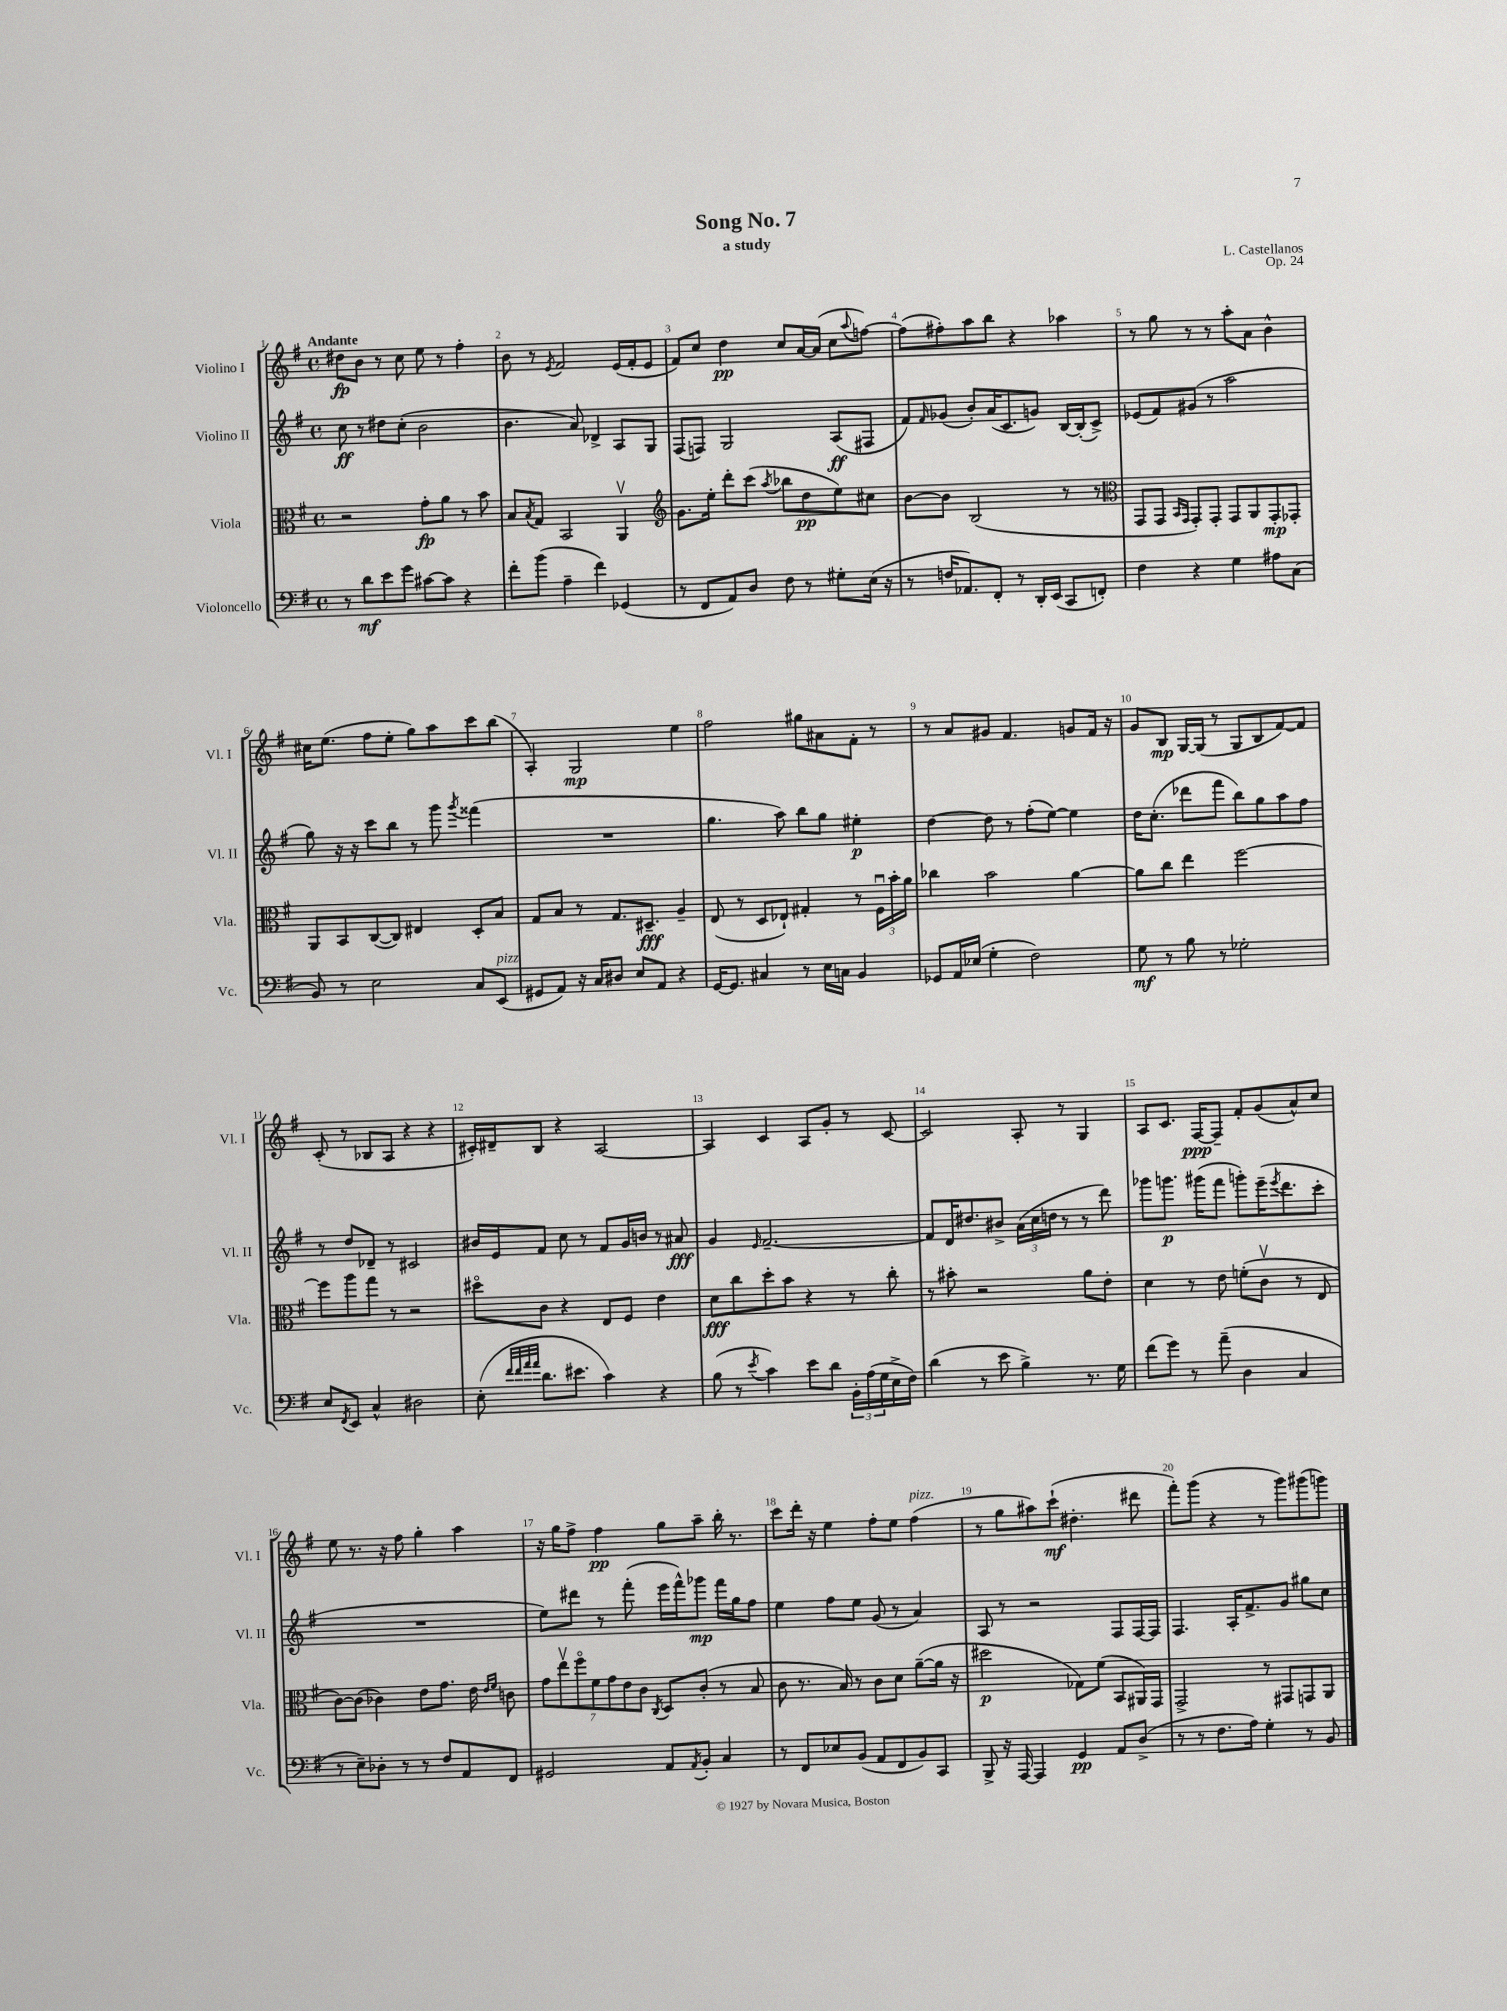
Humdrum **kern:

**kern	**dynam	**kern	**dynam	**kern	**dynam	**kern	**dynam
*part4	*part4	*part3	*part3	*part2	*part2	*part1	*part1
*staff4	*staff4	*staff3	*staff3	*staff2	*staff2	*staff1	*staff1
*I"Violoncello	*	*I"Viola	*	*I"Violino II	*	*I"Violino I	*
*I'Vc.	*	*I'Vla.	*	*I'Vl. II	*	*I'Vl. I	*
*clefF4	*	*clefC3	*	*clefG2	*	*clefG2	*
*k[f#]	*	*k[f#]	*	*k[f#]	*	*k[f#]	*
*M4/4	*	*M4/4	*	*M4/4	*	*M4/4	*
*met(c)	*	*met(c)	*	*met(c)	*	*met(c)	*
=1	=1	=1	=1	=1	=1	=1	=1
!	!	!	!	!	!	!LO:TX:a:B:t=Andante	!
8r	.	2r	.	8cc\	ff	8dd#X\L	fp
8d\L	mf	.	.	8r	.	8b\J	.
8e\	.	.	.	8dd#X\L	.	8r	.
8g\J	.	.	.	(8cc'\J	.	8cc\	.
[8c#X\L	.	8g'\L	fp	2b\	.	8ee\	.
8c#\J]	.	8a\J	.	.	.	8r	.
4r	.	8r	.	.	.	4ff#'\	.
.	.	8b\	.	.	.	.	.
=2	=2	=2	=2	=2	=2	=2	=2
8f#'\L	.	8B/L	.	4.b\	.	8b\	.
.	.	8qB/	.	.	.	.	.
(8b\J	.	8G/J	.	.	.	8r	.
.	.	.	.	.	.	8qe/	.
4A~\	.	2BB/	.	.	.	2f#/	.
.	.	.	.	8a/)	.	.	.
4f#\)	.	.	.	4d-X^/	.	.	.
(4GG-X/	.	4AAv/	.	8A/L	.	(16e/LL	.
.	.	.	.	.	.	16f#'/J	.
.	.	.	.	8G/J	.	8e/J	.
=3	=3	=3	=3	=3	=3	=3	=3
*	*	*clefG2	*	*	*	*	*
8r	.	8.g\L	.	(8F#/L	.	8f#/L)	.
8FF#/L	.	.	.	8Fn/J)	.	8cc/J	.
.	.	16ee'\Jk	.	.	.	.	.
8AA/)	.	8ddd'\L	.	2G/	.	4dd\	pp
8D/J	.	(8ccc\J	.	.	.	.	.
.	.	8qaa/	.	.	.	.	.
8F#\	.	8bb-X\L	.	.	.	8cc/L	.
8r	.	8dd\	pp	.	.	[16a/L	.
.	.	.	.	.	.	(16a/JJ]	.
8G#X'\L	.	8ee\)	.	(8A/L	ff	8cc\L	.
.	.	.	.	.	.	8qqaa/	.
(16E\Jk	.	8cc#X\J	.	8F#X/J	.	[8ffn\J)	.
16r	.	.	.	.	.	.	.
=4	=4	=4	=4	=4	=4	=4	=4
8r	.	[8b\L	.	8f#/L)	.	(8ff\L]	.
.	.	.	.	16qqf#/	.	.	.
16Fn/KL	.	8b\J]	.	(8g-X/J	.	8ff#X'\)	.
8.AA-X/)	.	.	.	.	.	.	.
.	.	(2B/	.	8b'/L)	.	8aa\	.
8FF#'/J	.	.	.	(16a/K	.	8bb\J	.
.	.	.	.	8.c/	.	.	.
8r	.	.	.	.	.	4r	.
16DD'/LL	.	.	.	8gn/J)	.	.	.
(16EE/JJ	.	.	.	.	.	.	.
8CC/L	.	8r	.	[16B/LL	.	4aa-X\	.
.	.	.	.	(16B'/J]	.	.	.
8FFn'/J)	.	8r	.	8c^/J)	.	.	.
=5	=5	=5	=5	=5	=5	=5	=5
*	*	*clefC3	*	*	*	*	*
4F#\	.	8GG/L	.	(8e-X/L	.	8r	.
.	.	8GG/J	.	8f#/)	.	8gg\	.
.	.	16qqBB/LL	.	.	.	.	.
.	.	16qqGG/JJ	.	.	.	.	.
4r	.	8GG'/L)	.	(8g#X/J	.	8r	.
.	.	8GG'/J	.	8r	.	8r	.
4G\	.	8GG/L	.	2aa\	.	8aa'\L	.
.	.	8AA/	.	.	.	8a\J	.
8A#X\L	.	8GG'/	mp	.	.	4b^^\	.
(8C\J	.	8GG-X'/J	.	.	.	.	.
!!LO:LB:g=z
=6	=6	=6	=6	=6	=6	=6	=6
8BB/)	.	8AA/L	.	8gg\)	.	16cc#X\KL	.
.	.	.	.	.	.	(8.ee\J	.
8r	.	8BB/	.	16r	.	.	.
.	.	.	.	16r	.	.	.
2E\	.	([8C/	.	8ccc\L	.	8ff#\L	.
.	.	8C/J])	.	8bb\J	.	8ee'\J	.
.	.	4E#X/	.	8r	.	8gg\L)	.
.	.	.	.	8ggg\	.	8aa\	.
.	.	.	.	8qggg/	.	.	.
8C/L	.	8D'/L	.	(4fff##X\	.	8ccc\	.
!LO:TX:a:i:t=pizz.	!	!	!	!	!	!	!
(8EE/J	.	8B/J	.	.	.	(8bb\J	.
=7	=7	=7	=7	=7	=7	=7	=7
8GG#X/L	.	8G/L	.	1r	.	4A'/)	.
8AA/J)	.	8B/J	.	.	.	.	.
16r	.	8r	.	.	.	2G/	mp
16C/KL	.	.	.	.	.	.	.
8D#X/J	.	8.G/L	.	.	.	.	.
8E/L	.	.	.	.	.	.	.
.	.	8.D#X~/J	fff	.	.	.	.
8AA/J	.	.	.	.	.	.	.
4r	.	4A~/	.	.	.	4ee\	.
=8	=8	=8	=8	=8	=8	=8	=8
[16GG/KL	.	(8E/	.	4.gg\	.	2ff#\	.
8.GG/J]	.	.	.	.	.	.	.
.	.	8r	.	.	.	.	.
4C#X/	.	8D/L	.	.	.	.	.
.	.	8E-X`/J)	.	8aa\)	.	.	.
8r	.	4G#X'/	.	8bb\L	.	8gg#X\L	.
16E\LL	.	.	.	8gg\J	.	8a#X\	.
16Cn\JJ	.	.	.	.	.	.	.
4BB/	.	8r	.	4ee#X'\	p	8f#'\J	.
.	.	24F#u\LL	.	.	.	8r	.
.	.	24b'\	.	.	.	.	.
.	.	24a\JJ	.	.	.	.	.
=9	=9	=9	=9	=9	=9	=9	=9
8GG-X/L	.	4cc-X\	.	[4dd\	.	8r	.
16AA/L	.	.	.	.	.	8a/L	.
(16E-X/JJ	.	.	.	.	.	.	.
4G'\	.	2b\	.	8dd\]	.	8g#X/J	.
.	.	.	.	8r	.	4.f#/	.
2F#\)	.	.	.	(8ff#'\L	.	.	.
.	.	.	.	[8ee\J)	.	.	.
.	.	[4a\	.	4ee\]	.	8gn/L	.
.	.	.	.	.	.	16f#/Jk	.
.	.	.	.	.	.	16r	.
=10	=10	=10	=10	=10	=10	=10	=10
8G\	mf	8a\L]	.	16dd\KL	.	8g/L	.
.	.	.	.	(8.cc'\J	.	.	.
8r	.	8cc\J	.	.	.	8B/J	mp
8B\	.	4ee\	.	8ddd-X\L	.	[16G/LL	.
.	.	.	.	.	.	(16G/JJ]	.
8r	.	.	.	8fff#\J	.	8r	.
2G-X'\	.	[2ff#\	.	8bb\L)	.	8G/L	.
.	.	.	.	8gg\	.	8B/	.
.	.	.	.	8aa\	.	[8f#/)	.
.	.	.	.	8ff#\J	.	8f#/J]	.
!!LO:LB:g=z
=11	=11	=11	=11	=11	=11	=11	=11
8E/L	.	8ff#\L]	.	8r	.	(8c'/	.
8qFF#/	.	.	.	.	.	.	.
8EE/J	.	8aa\	.	8dd/L	.	8r	.
4C^^/	.	8gg\J	.	8d-X~/J	.	8B-X/L	.
.	.	8r	.	8r	.	8A/J	.
2D#X\	.	2r	.	2c#X/	.	4r	.
.	.	.	.	.	.	4r	.
=12	=12	=12	=12	=12	=12	=12	=12
(8E'\	.	8dd#X\L	.	16b#X/LL	.	16c#X'/LL)	.
.	.	.	.	16e/J	.	16d#X~/J	.
32qqf#/LLL	.	.	.	.	.	.	.
32qqf#/	.	.	.	.	.	.	.
32qqa/	.	.	.	.	.	.	.
32qqa/JJJ	.	.	.	.	.	.	.
8.d\L	.	8c\J	.	8f#/J	.	8B/J	.
.	.	4r	.	8cc\	.	4r	.
8.e#X\J	.	.	.	.	.	.	.
.	.	.	.	8r	.	.	.
4c\)	.	8E/L	.	8f#/L	.	[2A/	.
.	.	8F#/J	.	16g/L	.	.	.
.	.	.	.	16bn/JJ	.	.	.
4r	.	4e\	.	8r	.	.	.
.	.	.	.	8a#X/	fff	.	.
=13	=13	=13	=13	=13	=13	=13	=13
(8B\	.	8d\L	fff	4g/	.	4A/]	.
8r	.	8cc\	.	.	.	.	.
8qe/	.	.	.	16qqe/	.	.	.
4c\)	.	8dd'\	.	[2.f#~/	.	4c/	.
.	.	8b\J	.	.	.	.	.
8e\L	.	4r	.	.	.	8A/L	.
8d\J	.	.	.	.	.	8g'/J	.
24BB'\LL	.	8r	.	.	.	8r	.
(24A\	.	.	.	.	.	.	.
24G\	.	.	.	.	.	.	.
16E^\	.	8cc'\	.	.	.	[8c/	.
16F#\JJ)	.	.	.	.	.	.	.
=14	=14	=14	=14	=14	=14	=14	=14
(4d\	.	8r	.	8f#/L]	.	2c/]	.
.	.	8b#X'\	.	16d/K	.	.	.
.	.	.	.	8.dd#X/	.	.	.
8r	.	2r	.	.	.	.	.
8e\	.	.	.	8b#X^/J	.	.	.
4B^\)	.	.	.	(24a\LL	.	8A'/	.
.	.	.	.	24cc\	.	.	.
.	.	.	.	24ddn\JJ	.	.	.
.	.	.	.	8r	.	8r	.
8.r	.	8a\L	.	8r	.	4G/	.
.	.	8e'\J	.	8ddd\)	.	.	.
16G\	.	.	.	.	.	.	.
=15	=15	=15	=15	=15	=15	=15	=15
(8f#\L	.	4d\	.	8ggg-X\L	.	8A/L	.
8g\J)	.	.	.	8.gggn\J	p	8.c/J	.
8r	.	8r	.	.	.	.	.
.	.	.	.	(16ggg#X\KL	.	[16F#/KL	ppp
(8a~\	.	8e\	.	8fff#\J	.	8F#~/J]	.
4D\	.	(8fn'\L	.	8gggn'\L)	.	8f#'/L	.
.	.	8cv\J	.	(16eee~\K	.	(8g/	.
.	.	.	.	8qeee/	.	.	.
.	.	.	.	8.ddd\	.	.	.
4C/	.	8r	.	.	.	8a^^/)	.
.	.	8E/	.	8ccc'\J	.	8cc/J	.
!!LO:LB:g=z
=16	=16	=16	=16	=16	=16	=16	=16
8r	.	[8c\L)	.	1r	.	8ee\	.
8E~\L)	.	(8c\J]	.	.	.	8.r	.
8D-X'\J	.	4c-X\)	.	.	.	.	.
.	.	.	.	.	.	16r	.
8r	.	.	.	.	.	8ff#\	.
8r	.	8e\L	.	.	.	4gg'\	.
8F#/L	.	8.g\J	.	.	.	.	.
8AA/	.	.	.	.	.	4aa\	.
.	.	16e\	.	.	.	.	.
.	.	16qqe/LL	.	.	.	.	.
.	.	16qqf#/JJ	.	.	.	.	.
8FF#/J	.	8cn\	.	.	.	.	.
=17	=17	=17	=17	=17	=17	=17	=17
2GG#X/	.	14g\L	.	8ee\L)	.	16r	.
.	.	.	.	.	.	16gg\KL	.
.	.	14eev\	.	.	.	.	.
.	.	.	.	8ddd#X\J	.	8ff#^\J	.
.	.	14ff#\	.	.	.	.	.
.	.	14f#\	.	.	.	.	.
.	.	.	.	8r	.	4ff#\	pp
.	.	14g\	.	.	.	.	.
.	.	14e\	.	.	.	.	.
.	.	.	.	(8fff#'\	.	.	.
.	.	14c\J	.	.	.	.	.
.	.	8qC/	.	.	.	.	.
8AA/L	.	8D/L	.	16eee\LL	.	8gg\L	.
.	.	.	.	16fff#^^\J)	.	.	.
8qAA/	.	.	.	.	.	.	.
8BB'/J	.	(8c'/J	.	8ggg-X\J	mp	8aa~\J	.
4C/	.	8r	.	16fff#\LL	.	16bb'\	.
.	.	.	.	16gg\J	.	8.r	.
.	.	8B/	.	8ff#\J	.	.	.
=18	=18	=18	=18	=18	=18	=18	=18
8r	.	8c\	.	4ee\	.	8ccc\L	.
8FF#/L	.	8.r	.	.	.	16ddd'\Jk	.
.	.	.	.	.	.	16r	.
8E-X/	.	.	.	8ff#\L	.	4ee\	.
.	.	16B/)	.	.	.	.	.
(8BB/J	.	8r	.	8ee\J	.	.	.
8AA/L	.	8c\L	.	(8g/	.	8ff#'\L	.
8FF#/	.	8d\J	.	8r	.	8ee\J	.
!	!	!	!	!	!	!LO:TX:a:i:t=pizz.	!
8BB/)	.	([8a~\L	.	4a/)	.	(4ff#\	.
8CC/J	.	16a\Jk]	.	.	.	.	.
.	.	16r	.	.	.	.	.
=19	=19	=19	=19	=19	=19	=19	=19
8BBB^/	.	2dd#X\	p	8A/	.	8r	.
16r	.	.	.	8r	.	8gg\L	.
[16AAA/	.	.	.	.	.	.	.
4AAA/]	.	.	.	2r	.	8aa#X\)	.
.	.	.	.	.	.	(8ccc`\J	mf
4GG/	pp	8G-X\L)	.	.	.	4.dd#X'\	.
.	.	(8f#\J	.	.	.	.	.
8AA/L	.	8BB/L	.	8F#/L	.	.	.
(8D^/J	.	16AA#X/L)	.	[16F#/L	.	8ddd#X\	.
.	.	16GG/JJ	.	16F#/JJ]	.	.	.
=20	=20	=20	=20	=20	=20	=20	=20
8r	.	2GG^/	.	4.F#/	.	8fff#'\L)	.
8r	.	.	.	.	.	(8ggg\J	.
8.F#\L	.	.	.	.	.	4r	.
.	.	.	.	16A'/KL	.	.	.
16A\Jk)	.	.	.	8.f#^/	.	.	.
4G'\	.	8r	.	.	.	8r	.
.	.	8GG#X/L	.	8g/J	.	8ggg\L)	.
8r	.	8GGn/	.	8gg#X\L	.	(8ggg#X\	.
8BB/	.	8AA/J	.	8cc\J	.	8gggn\J)	.
==	==	==	==	==	==	==	==
*-	*-	*-	*-	*-	*-	*-	*-
